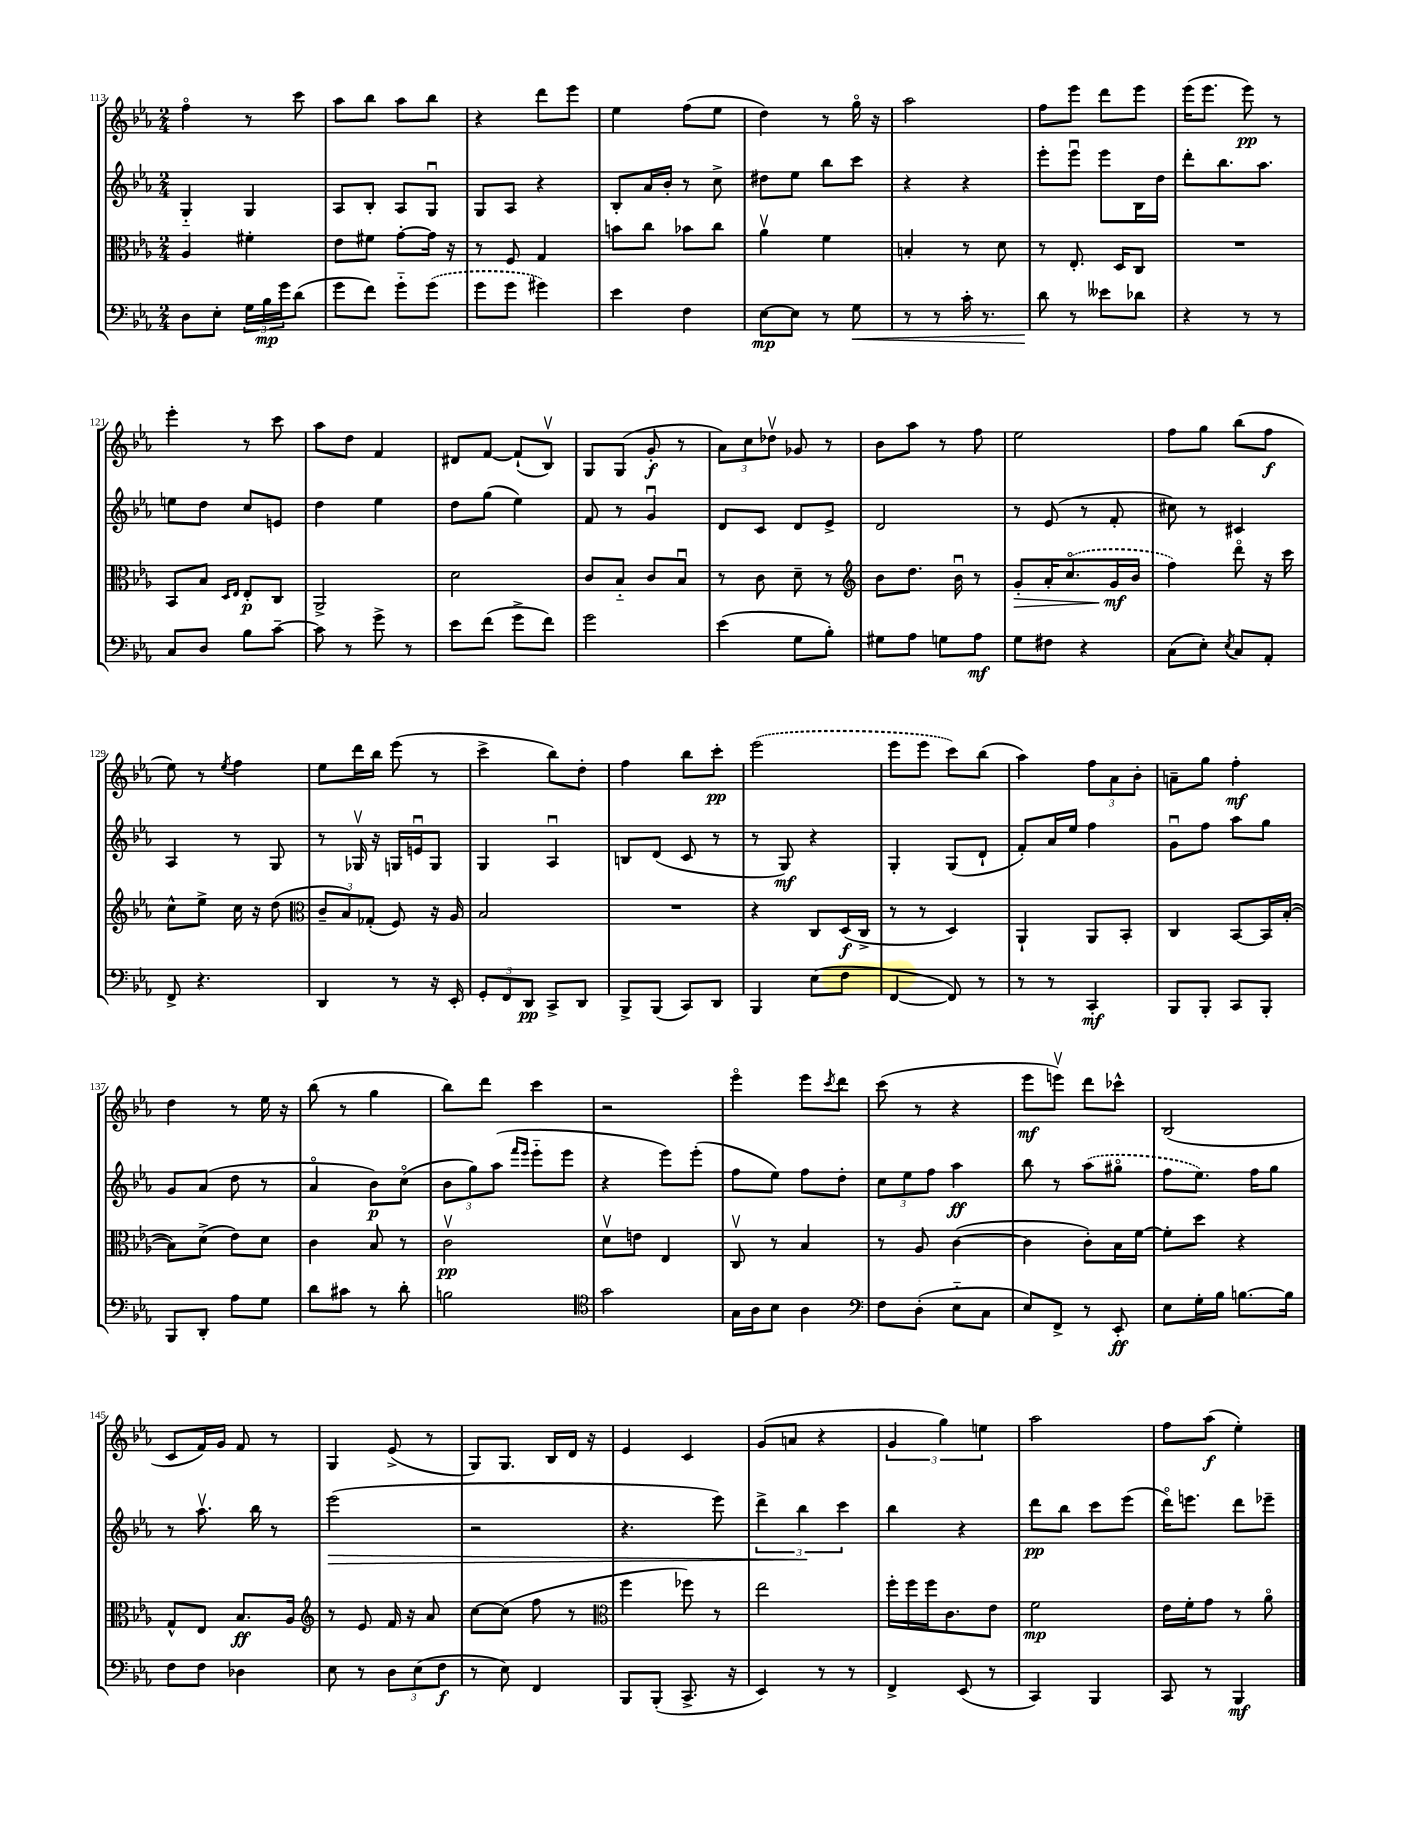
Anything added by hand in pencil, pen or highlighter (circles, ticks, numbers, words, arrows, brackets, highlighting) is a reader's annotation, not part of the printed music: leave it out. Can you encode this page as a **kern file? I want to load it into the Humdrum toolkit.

**kern	**kern	**kern	**kern
*staff4	*staff3	*staff2	*staff1
*clefF4	*clefC3	*clefG2	*clefG2
*k[b-e-a-]	*k[b-e-a-]	*k[b-e-a-]	*k[b-e-a-]
*M2/4	*M2/4	*M2/4	*M2/4
8D	4A-	4G'~	4ffo
8E-'	.	.	.
24G	4f#'	4G	8r
24B-	.	.	.
24g	.	.	.
(8d	.	.	8ccc
=	=	=	=
8g	8e-	8A-	8aa-
8f)	8f#	8B-'	8bb-
8g'~	[8g'	8A-	8aa-
(8g	16g]	8Gu	8bb-
.	16r	.	.
=	=	=	=
8g	8r	8G	4r
8g	8F	8A-	.
4g#)	4G	4r	8ddd
.	.	.	8eee-
=	=	=	=
4e-	8b	8B-'	4ee-
.	8cc	16a-	.
.	.	16b-'	.
4F	8b-	8r	(8ff
.	8cc	8cc^	8ee-
=	=	=	=
[8E-	4a-v	8dd#	4dd)
8E-]	.	8ee-	.
8r	4f	8bb-	8r
8G	.	8ccc	16ggo
.	.	.	16r
=	=	=	=
8r	4B'	4r	2aa-
8r	.	.	.
16c'	8r	4r	.
8.r	.	.	.
.	8d	.	.
=	=	=	=
8d	8r	8eee-'	8ff
8r	8.E-'	8eee-u	8eee-
8e--	.	8eee-	8ddd
.	16D	.	.
8d-	8C	16B-	8eee-
.	.	16dd	.
=	=	=	=
4r	2r	8ddd'	(16eee-
.	.	.	8.eee-
.	.	8.bb-	.
8r	.	.	8eee-)
.	.	8.aa-	.
8r	.	.	8r
=	=	=	=
8C	8BB-	8ee	4eee-'
8D	8B-	8dd	.
.	16qqD	.	.
.	16qqE-	.	.
8B-	8E-'	8cc	8r
[8c~	8C	8e	8ccc
=	=	=	=
8c]	2AA-^	4dd	8aa-
8r	.	.	8dd
8g^	.	4ee-	4f
8r	.	.	.
=	=	=	=
8e-	2d	8dd	8d#
(8f	.	(8gg	[8f
8g^	.	4ee-)	(8f`]
8f)	.	.	8B-v)
=	=	=	=
2g	8c	8f	8G
.	8B-'~	8r	(8G
.	8c	4gu	8g'
.	8B-u	.	8r
=	=	=	=
(4e-	8r	8d	12a-)
.	.	.	12cc
.	8c	8c	.
.	.	.	12dd-v
8G	8d~	8d	8g-
8B-')	8r	8e-^	8r
=	=	=	=
*	*clefG2	*	*
8G#	8b-	2d	8b-
8A-	8.dd	.	8aa-
8G	.	.	8r
.	16b-u	.	.
8A-	8r	.	8ff
=	=	=	=
8G	8g'	8r	2ee-
8F#	16a-'	(8e-	.
.	(8.cco	.	.
4r	.	8r	.
.	16g	8f'	.
.	16b-	.	.
=	=	=	=
(8C	4ff)	8cc#)	8ff
8E-')	.	8r	8gg
8qE-	.	.	.
8C	8dddo	4c#	(8bb-
8AA-'	16r	.	8ff
.	16ccc	.	.
=	=	=	=
8FF^	8cc^^	4A-	8ee-)
4.r	8ee-^	.	8r
.	.	.	8qee-
.	16cc	8r	4ff
.	16r	.	.
.	(8dd	8G	.
=	=	=	=
*	*clefC3	*	*
4DD	12c~	8r	8ee-
.	12B-)	.	.
.	.	16G-v	16ddd
.	(12G-'	.	.
.	.	16r	16bb-
8r	8F)	16G	(8eee-
.	.	16eu	.
16r	16r	8G	8r
16EE-'	16A-	.	.
=	=	=	=
12GG'	2B-	4G	4ccc^
12FF	.	.	.
12DD	.	.	.
8CC^	.	4A-u	8bb-)
8DD	.	.	8dd'
=	=	=	=
8BBB-^	2r	8B	4ff
(8BBB-	.	(8d	.
8CC)	.	8c	8bb-
8DD	.	8r	8ccc'
=	=	=	=
4BBB-	4r	8r	(2eee-
.	.	8G)	.
(8E-	8C	4r	.
8F	(16D	.	.
.	16C^	.	.
=	=	=	=
[4FF	8r	4G'	8eee-
.	8r	.	8eee-
8FF])	4D)	(8G	8ccc)
8r	.	8d`	(8bb-
=	=	=	=
8r	4AA-`	8f')	4aa-)
8r	.	16a-	.
.	.	16ee-	.
4CC'	8AA-	4ff	12ff
.	.	.	12a-
.	8BB-'	.	.
.	.	.	12b-'
=	=	=	=
8BBB-	4C	8gu	8a~
8BBB-'	.	8ff	8gg
8CC	[8BB-	8aa-	4ff'
8BBB-'	16BB-]	8gg	.
.	([16B-'	.	.
=	=	=	=
8BBB-	8B-])	8g	4dd
8DD'	(8d^	(8a-	.
8A-	8e-)	8dd	8r
8G	8d	8r	16ee-
.	.	.	16r
=	=	=	=
8d	4c	4a-o	(8bb-
8c#	.	.	8r
8r	8B-	8b-)	4gg
8d'	8r	(8cco	.
=	=	=	=
2B	2cv	12b-	8bb-)
.	.	12gg)	.
.	.	.	8ddd
.	.	(12aa-	.
.	.	16qqfff	.
.	.	16qqeee-	.
.	.	8eee-'~	4ccc
.	.	8eee-	.
=	=	=	=
*clefC4	*	*	*
2g	8dv	4r	2r
.	8e	.	.
.	4E-	8eee-)	.
.	.	(8eee-'	.
=	=	=	=
16G	8Cv	8ff	4eee-o
16A-	.	.	.
8B-	8r	8ee-)	.
4A-	4B-	8ff	8eee-
.	.	.	8qccc
.	.	8dd'	8ddd
=	=	=	=
*clefF4	*	*	*
8F	8r	12cc	(8ccc
.	.	12ee-	.
(8D'	8A-	.	8r
.	.	12ff	.
8E-'~	([4c	4aa-	4r
8C	.	.	.
=	=	=	=
8E-)	4c]	8bb-	8eee-
8FF^	.	8r	8eeev)
8r	8c')	(8aa-	8ddd
8EE-'	16B-	8gg#o	8ccc-^^
.	[16f	.	.
=	=	=	=
8E-	8f']	8ff	(2B-
16G'	8dd	8.ee-)	.
16B-	.	.	.
[8.B	4r	.	.
.	.	16ff	.
.	.	8gg	.
16B]	.	.	.
=	=	=	=
8F	8G^^	8r	8c
8F	8E-	8.aa-v	16f)
.	.	.	16g
4D-	8.B-	.	8f
.	.	16bb-	.
.	.	8r	8r
.	16A-	.	.
=	=	=	=
*	*clefG2	*	*
8E-	8r	(2eee-	4G
8r	8e-	.	.
12D	16f	.	(8e-^
.	16r	.	.
(12E-	.	.	.
.	8a-	.	8r
12F	.	.	.
=	=	=	=
8r	[8cc	2r	8G)
8E-)	(8cc]	.	8.G
4FF	8ff	.	.
.	.	.	16B-
.	8r	.	16d
.	.	.	16r
=	=	=	=
*	*clefC3	*	*
8BBB-	4ff	4.r	4e-
(8BBB-'	.	.	.
8.CC^	8ff-)	.	4c
.	8r	8eee-)	.
16r	.	.	.
=	=	=	=
4EE-)	2ee-	6ddd^	(8g
.	.	.	8a
.	.	6bb-	.
8r	.	.	4r
.	.	6ccc	.
8r	.	.	.
=	=	=	=
4FF^	16ff'	4bb-	6g
.	16ff	.	.
.	16ff	.	.
.	.	.	6gg)
.	8.c	.	.
(8EE-	.	4r	.
.	.	.	6ee
8r	8e-	.	.
=	=	=	=
4CC)	2f	8ddd	2aa-
.	.	8bb-	.
4BBB-	.	8ccc	.
.	.	(8eee-	.
=	=	=	=
8CC	16e-	16dddo)	8ff
.	16f'	8.eee	.
8r	8g	.	(8aa-
4BBB-	8r	8ddd	4ee-')
.	8a-o	8eee-~	.
==	==	==	==
*-	*-	*-	*-
